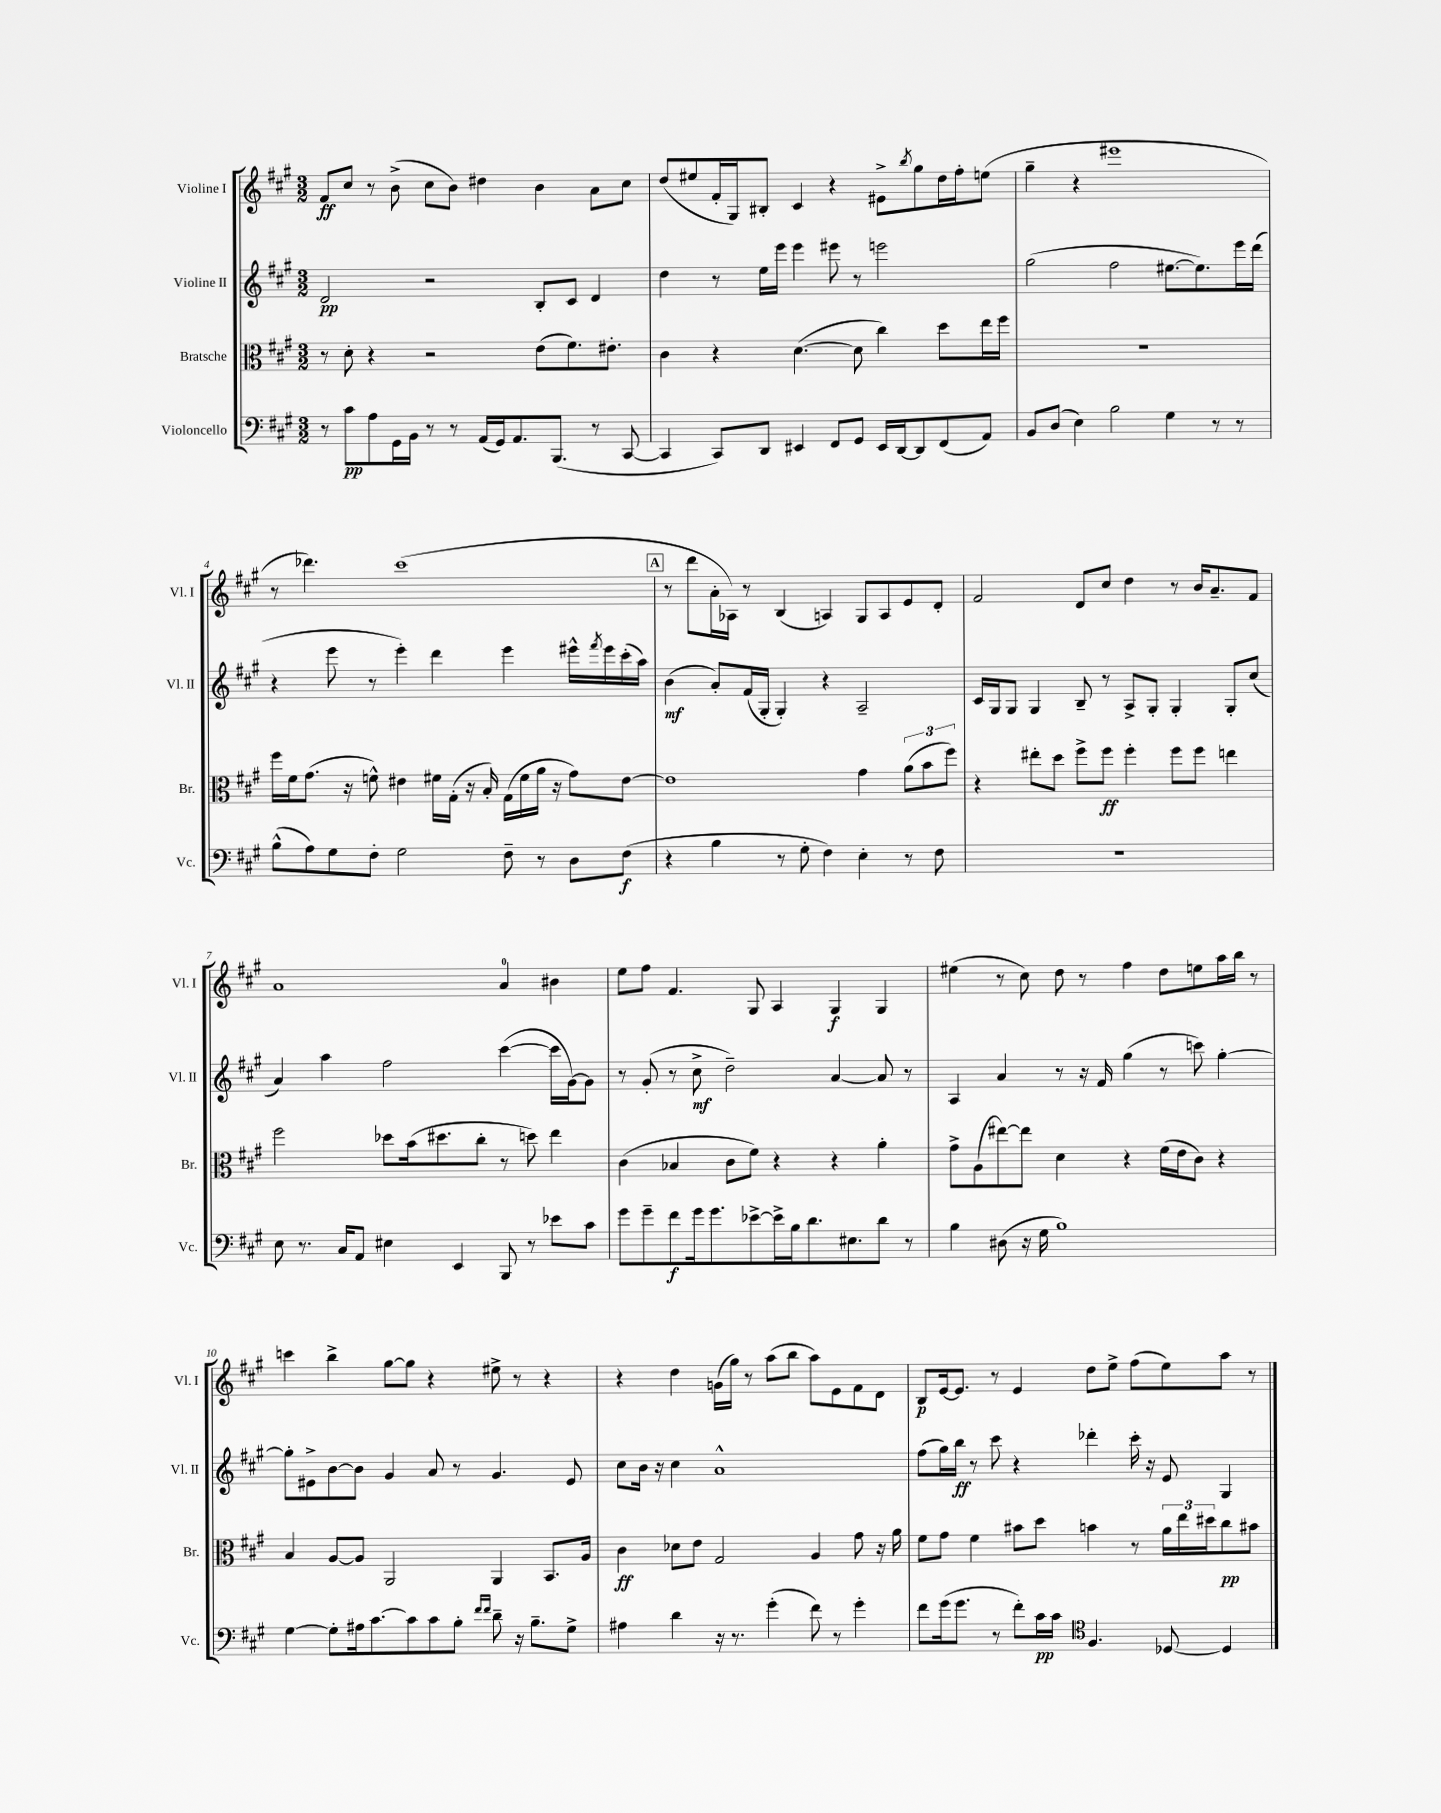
<<
\new StaffGroup <<
\new Staff = "s0" \with { instrumentName = "Violine I" shortInstrumentName = "Vl. I" } {
    \clef treble \key a \major \numericTimeSignature \time 3/2
    fis'8\ff cis''8 r8 b'8->( cis''8 b'8) dis''4 b'4 a'8 cis''8 |
    d''8( eis''8 fis'16-. gis16) bis8-. cis'4 r4 eis'8-> \acciaccatura { b''8 } gis''8 d''16 fis''16-. e''8( |
    gis''4-- r4 eis'''1 |
    r8 des'''4.) cis'''1( |
    \mark \markup { \box "A" } r8 d'''8 a'16-. aes16) r8 b4( a4) gis8 a8 e'8 d'8-. |
    fis'2 d'8 cis''8 d''4 r8 b'16 a'8.-- fis'8 |
    a'1 a'4-0 bis'4 |
    e''8 fis''8 fis'4. gis8 a4 gis4\f gis4 |
    eis''4( r8 cis''8) d''8 r8 fis''4 d''8 e''8 a''16 b''16 r8 |
    c'''4 b''4-> gis''8~ gis''8 r4 eis''8-> r8 r4 |
    r4 d''4 g'16( gis''16) r8 a''8( b''8 a''8) e'8 fis'8 d'8 |
    b8\p e'16~ e'8. r8 e'4 d''8 e''8-> fis''8( e''8) a''8 r8 \bar "|." |
}
\new Staff = "s1" \with { instrumentName = "Violine II" shortInstrumentName = "Vl. II" } {
    \clef treble \key a \major \numericTimeSignature \time 3/2
    d'2\pp r2 b8-. cis'8 d'4 |
    d''4 r8 e''16 e'''16 e'''4 eis'''8 r8 e'''2 |
    gis''2( fis''2 eis''8.~ eis''8.) e'''16 d'''16( |
    r4 e'''8 r8 e'''4-.) d'''4 e'''4 eis'''16-^ \acciaccatura { fis'''8 } eis'''16 cis'''16-.( a''16) |
    \mark \markup { \box "A" } b'4\mf( a'8-.) fis'16( gis16-. gis4-.) r4 a2-- |
    cis'16 gis16 gis8 gis4 b8-- r8 a8-> gis8-. gis4-. gis8-. cis''8( |
    a'4) a''4 fis''2 cis'''4~( cis'''16 gis'16~) gis'8 |
    r8 gis'8-.( r8 cis''8->\mf d''2--) a'4~ a'8 r8 |
    a4 a'4 r8 r16 fis'16 gis''4( r8 c'''8) gis''4~-. |
    gis''8-. eis'8-> b'8~ b'8 gis'4 a'8 r8 gis'4. eis'8 |
    cis''8 b'16 r16 cis''4 a'1-^ |
    fis''8( gis''16) b''16\ff r8 cis'''8 r4 des'''4-. cis'''16-. r16 e'8 gis4 \bar "|." |
}
\new Staff = "s2" \with { instrumentName = "Bratsche" shortInstrumentName = "Br." } {
    \clef alto \key a \major \numericTimeSignature \time 3/2
    r8 d'8-. r4 r2 e'8( fis'8.) eis'8.-. |
    cis'4 r4 d'4.~( d'8 cis''4) d''8 e''16 fis''16 |
    R1. |
    fis''16 fis'16 gis'8.( r16 f'8-^) eis'4 fis'16 gis16-.( r16 b16-.) gis16( fis'16 a'16 r16 gis'8) eis'8~ |
    \mark \markup { \box "A" } eis'1 gis'4 \tuplet 3/2 { a'8( b'8 fis''8) } |
    r4 eis''8-. d''8 fis''8-> fis''8\ff fis''4-. fis''8 fis''8 e''4 |
    fis''2 des''8 b'16( dis''8. cis''8-. r8 d''8) e''4 |
    cis'4( bes4 cis'8 fis'8) r4 r4 a'4-. |
    gis'8-> a8( eis''8~) eis''8 d'4 r4 fis'16( e'16 cis'8) r4 |
    b4 a8~ a8 a,2 a,4 b,8. a16 |
    cis'4\ff des'8 e'8 gis2 a4 gis'8 r16 a'16 |
    fis'8 gis'8 fis'4 bis'8 d''8 b'4 r8 \tuplet 3/2 { a'16 e''16 dis''16 } cis''8\pp bis'8 \bar "|." |
}
\new Staff = "s3" \with { instrumentName = "Violoncello" shortInstrumentName = "Vc." } {
    \clef bass \key a \major \numericTimeSignature \time 3/2
    r8 cis'8\pp a8 gis,16 b,16 r8 r8 a,16( gis,16) a,8. b,,8.( r8 cis,8~ |
    cis,4 cis,8) d,8 eis,4 fis,8 gis,8 eis,16 d,16~ d,8 fis,8( a,8) |
    b,8 d8( e4) b2 gis4 r8 r8 |
    b8-^( a8) gis8 fis8-. gis2 fis8-- r8 d8 fis8\f( |
    \mark \markup { \box "A" } r4 b4 r8 gis8-. fis4) e4-. r8 fis8 |
    R1. |
    e8 r8. cis16 a,8 eis4 e,4 b,,8 r8 ees'8 cis'8 |
    gis'8 gis'8-- fis'8\f gis'16 gis'8. ees'8~-> ees'16-> b16 d'8. eis8. d'8 r8 |
    b4 dis8( r16 gis16 b1) |
    gis4~ gis8-. ais16 cis'8.~ cis'8 cis'8 b8-. \grace { fis'16 fis'16 } d'8-- r16 b8.-- gis8-> |
    ais4 d'4 r16 r8. gis'4-.( fis'8) r8 gis'4-. |
    fis'8 gis'16( gis'8. r8 fis'8-.) cis'16\pp cis'16 \clef tenor fis4. des8~ des4 \bar "|." |
}
>>
>>
